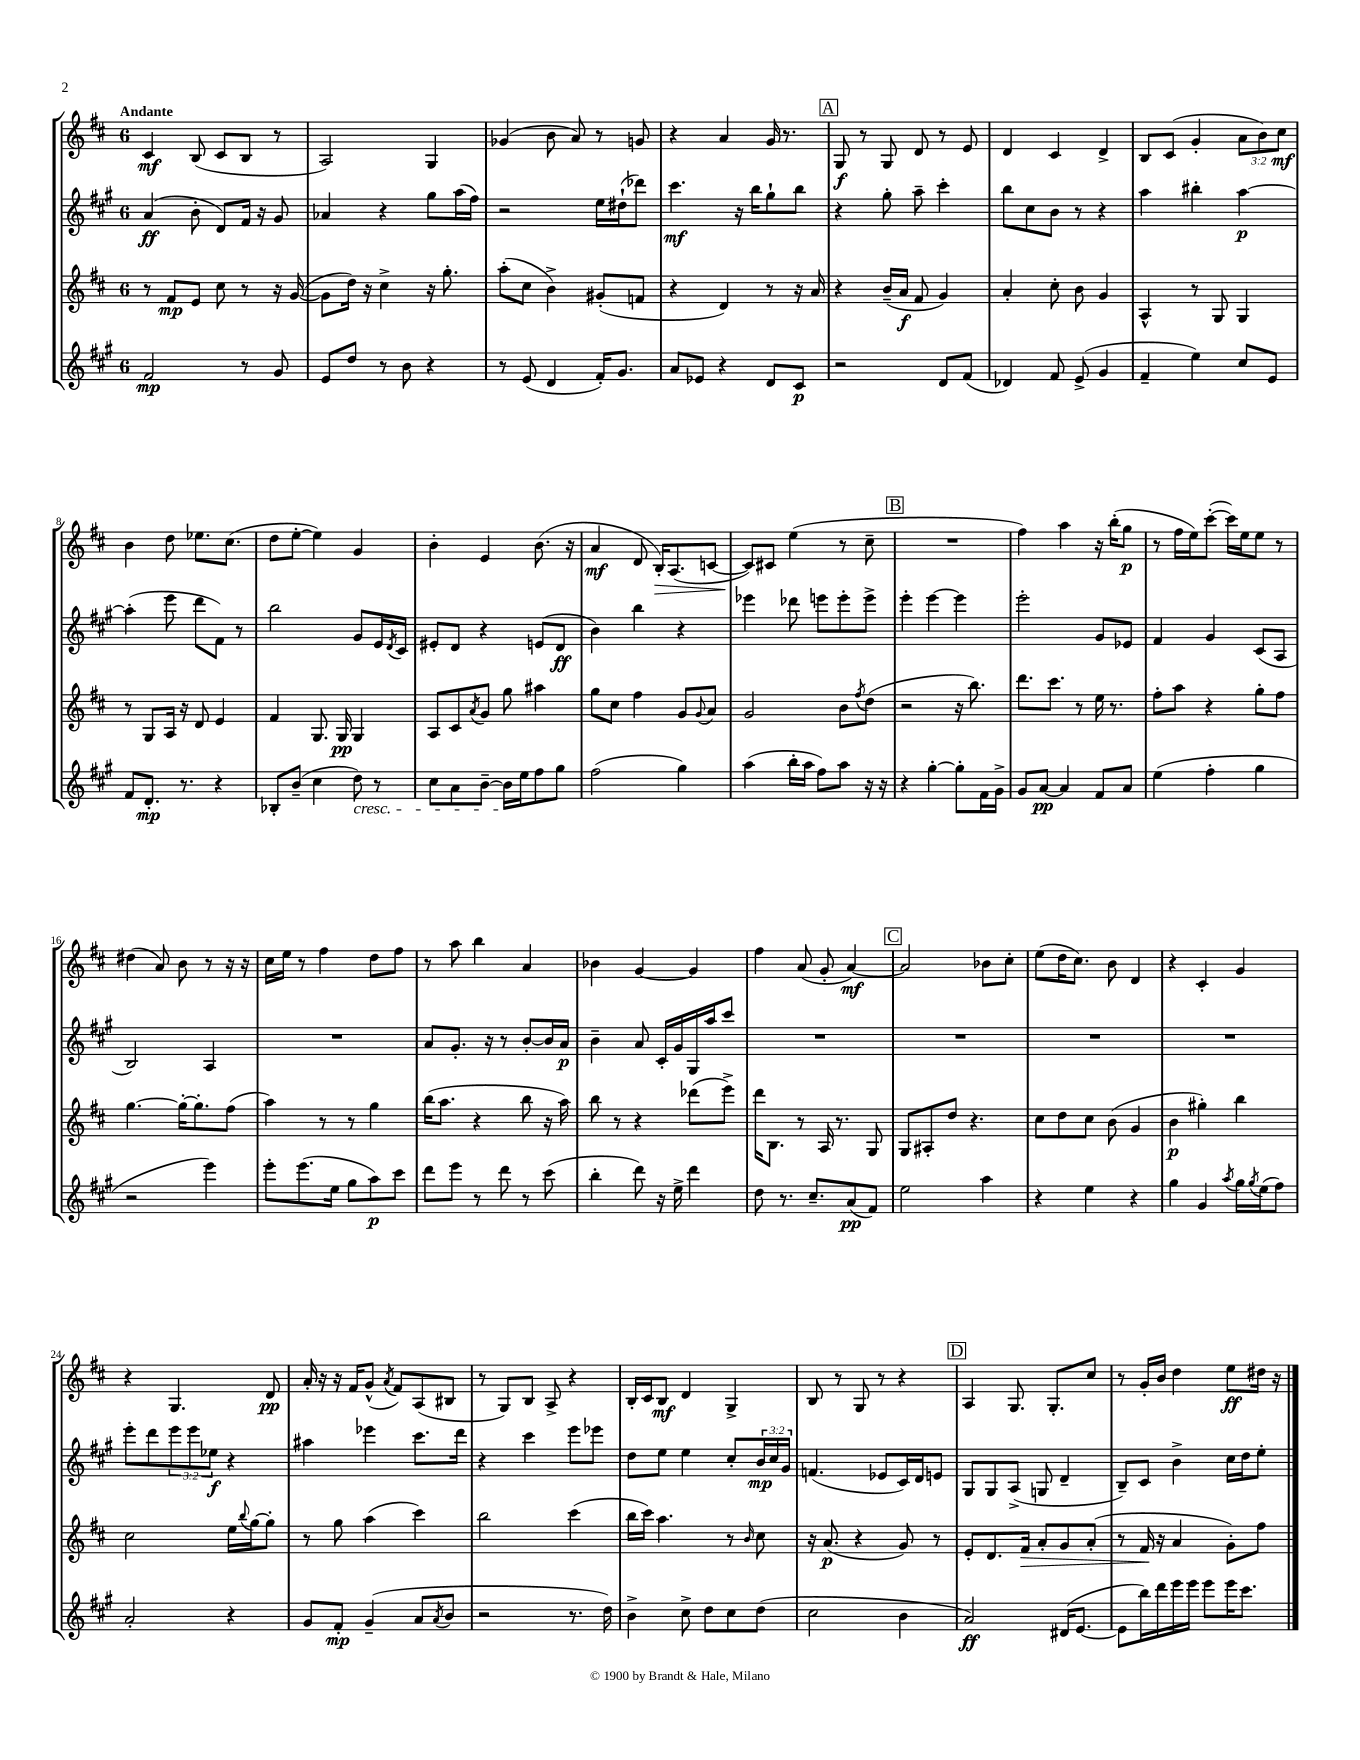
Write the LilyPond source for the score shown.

<<
\new StaffGroup <<
\new Staff = "s0" {
    \clef treble \key d \major \once \override Staff.TimeSignature.style = #'single-digit \time 6/8 \override Staff.TupletNumber.text = #tuplet-number::calc-fraction-text \tempo "Andante"
    cis'4\mf b8( cis'8 b8 r8 |
    a2) g4 |
    ges'4( b'8 a'8) r8 g'8 |
    r4 a'4 g'16 r8. |
    \mark \markup { \box "A" } g8\f r8 g8 d'8 r8 e'8 |
    d'4 cis'4 d'4-> |
    b8 cis'8( g'4-. \tuplet 3/2 { a'8 b'8) cis''8\mf } |
    b'4 d''8 ees''8. cis''8.( |
    d''8 e''8~-. e''4) g'4 |
    b'4-. e'4 b'8.( r16 |
    a'4\mf d'8 b16-.\>) a8.( c'8~ |
    c'8\!) cis'8 e''4( r8 cis''8-- |
    \mark \markup { \box "B" } R2. |
    fis''4) a''4 r16 b''16-.( g''8\p |
    r8 fis''16 e''16) cis'''8~-.( cis'''16) e''16 e''8 r8 |
    dis''4( a'8) b'8 r8 r16 r16 |
    cis''16 e''16 r8 fis''4 d''8 fis''8 |
    r8 a''8 b''4 a'4 |
    bes'4 g'4~ g'4 |
    fis''4 a'8( g'8-. a'4~\mf) |
    \mark \markup { \box "C" } a'2 bes'8 cis''8-. |
    e''8( d''16 cis''8.) b'8 d'4 |
    r4 cis'4-. g'4 |
    r4 g4. d'8\pp |
    a'16-. r16 r16 fis'16 g'8-^( \acciaccatura { a'8 } fis'8) a8( bis8 |
    r8 g8) b8 a8-> r4 |
    b16-. cis'16 b8\mf d'4 g4-> |
    b8 r8 g8 r8 r4 |
    \mark \markup { \box "D" } a4 g8. g8.-. cis''8 |
    r8 g'16-. b'16 d''4 e''8\ff dis''16 r16 \bar "|." |
}
\new Staff = "s1" {
    \clef treble \key a \major \once \override Staff.TimeSignature.style = #'single-digit \time 6/8 \override Staff.TupletNumber.text = #tuplet-number::calc-fraction-text
    a'4\ff( b'8-. d'8) fis'16 r16 gis'8 |
    aes'4 r4 gis''8 a''16( fis''16) |
    r2 e''16 dis''16-!( des'''8) |
    cis'''4.\mf r16 b''16 gis''8-! b''8 |
    \mark \markup { \box "A" } r4 gis''8-. a''8-- cis'''4-. |
    b''8 cis''8 b'8 r8 r4 |
    a''4 bis''4-. a''4~\p |
    a''4-.( e'''8 d'''8 fis'8) r8 |
    b''2 gis'8 e'16 \acciaccatura { d'8 } cis'16 |
    eis'8-. d'8 r4 e'8( d'8\ff |
    b'4) b''4 r4 |
    ees'''4 des'''8 e'''8 e'''8-. e'''8-> |
    \mark \markup { \box "B" } e'''4-. e'''4~ e'''4 |
    e'''2-. gis'8 ees'8 |
    fis'4 gis'4 cis'8( a8 |
    b2) a4 |
    R2. |
    a'8 gis'8.-. r16 r8 b'8~-. b'16 a'16\p |
    b'4-- a'8 cis'16-. gis'16 gis16 a''16 cis'''8 |
    R2. |
    \mark \markup { \box "C" } R2. |
    R2. |
    R2. |
    e'''8-. d'''8 \tuplet 3/2 { e'''8 e'''8 ees''8\f } r4 |
    ais''4 ees'''4 cis'''8. d'''16 |
    r4 cis'''4 e'''8 ees'''8 |
    d''8 e''8 e''4 cis''8-. \tuplet 3/2 { b'16\mp cis''16 gis'16 } |
    f'4.( ees'8 cis'16) d'16 e'8 |
    \mark \markup { \box "D" } gis8 gis8 a8->( g8 d'4-- |
    b8--) cis'8 b'4-> cis''16 d''16 e''8-. \bar "|." |
}
\new Staff = "s2" {
    \clef treble \key d \major \once \override Staff.TimeSignature.style = #'single-digit \time 6/8
    r8 fis'8\mp e'8 cis''8 r8 r16 g'16~( |
    g'8 d''16) r16 cis''4-> r16 g''8.-. |
    a''8-.( cis''8 b'4->) gis'8-.( f'8 |
    r4 d'4) r8 r16 a'16 |
    \mark \markup { \box "A" } r4 b'16--( a'16\f fis'8 g'4) |
    a'4-. cis''8-. b'8 g'4 |
    a4-^ r8 g8 g4 |
    r8 g8 a16 r16 d'8 e'4 |
    fis'4 g8. g16\pp g4 |
    a8 cis'8 \acciaccatura { a'8 } g'8 g''8 ais''4 |
    g''8 cis''8 fis''4 g'8 \appoggiatura { g'8 } a'8 |
    g'2 b'8 \acciaccatura { fis''8 } d''8( |
    \mark \markup { \box "B" } r2 r16 b''8.) |
    d'''8. cis'''8. r8 e''16 r8. |
    fis''8-. a''8 r4 g''8-. fis''8 |
    g''4.~ g''16~-. g''8.-. fis''8( |
    a''4) r8 r8 g''4 |
    b''16( a''8. r4 b''8 r16 a''16) |
    b''8 r8 r4 des'''8( e'''8->) |
    d'''16 b8. r8 a16 r8. g8 |
    \mark \markup { \box "C" } g8 ais8-. d''8 r4. |
    cis''8 d''8 cis''8 b'8( g'4 |
    b'4\p gis''4-.) b''4 |
    cis''2 e''16 \appoggiatura { b''8 } g''16~ g''8-. |
    r8 g''8 a''4( cis'''4) |
    b''2 cis'''4( |
    b''16 cis'''16) a''4. r8 \grace { b'16 } cis''8 |
    r16 a'8.\p( r4 g'8) r8 |
    \mark \markup { \box "D" } e'8-. d'8. fis'16\> a'8-. g'8 a'8-.( |
    r8 fis'16\! r16 a'4 g'8-.) fis''8 \bar "|." |
}
\new Staff = "s3" {
    \clef treble \key a \major \once \override Staff.TimeSignature.style = #'single-digit \time 6/8
    fis'2\mp r8 gis'8 |
    e'8 d''8 r8 b'8 r4 |
    r8 e'8( d'4 fis'16-.) gis'8. |
    a'8 ees'8 r4 d'8 cis'8\p |
    \mark \markup { \box "A" } r2 d'8 fis'8( |
    des'4) fis'8 e'8->( gis'4 |
    fis'4-- e''4) cis''8 e'8 |
    fis'8 d'8.-.\mp r8. r4 |
    bes8-. b'8--( cis''4 d''8\cresc) r8 |
    cis''8 a'8 b'8~-- b'16\! e''16 fis''8 gis''8 |
    fis''2( gis''4) |
    a''4( b''16-. a''16 fis''8) a''8 r16 r16 |
    \mark \markup { \box "B" } r4 gis''4~-. gis''8-. fis'16 gis'16-> |
    gis'8 a'8~\pp a'4 fis'8 a'8 |
    e''4( fis''4-. gis''4 |
    r2 e'''4) |
    e'''8-. e'''8.( e''16 gis''8 a''8\p) cis'''8 |
    d'''8 e'''8 r8 d'''8 r8 cis'''8( |
    b''4-. d'''8) r16 e''16-> d'''4 |
    d''8 r8. cis''8.-- a'8\pp( fis'8) |
    \mark \markup { \box "C" } e''2 a''4 |
    r4 e''4 r4 |
    gis''4 gis'4 \acciaccatura { a''8 } gis''16 \acciaccatura { gis''8 } e''16( fis''8) |
    a'2-. r4 |
    gis'8 fis'8-.\mp gis'4--( a'8 \acciaccatura { a'8 } b'8 |
    r2 r8. d''16) |
    b'4-> cis''8-> d''8 cis''8 d''8( |
    cis''2 b'4 |
    \mark \markup { \box "D" } a'2\ff) dis'16( e'8.~ |
    e'8 b''16) d'''16 e'''16 e'''16 e'''8 e'''16 cis'''8. \bar "|." |
}
>>
>>
